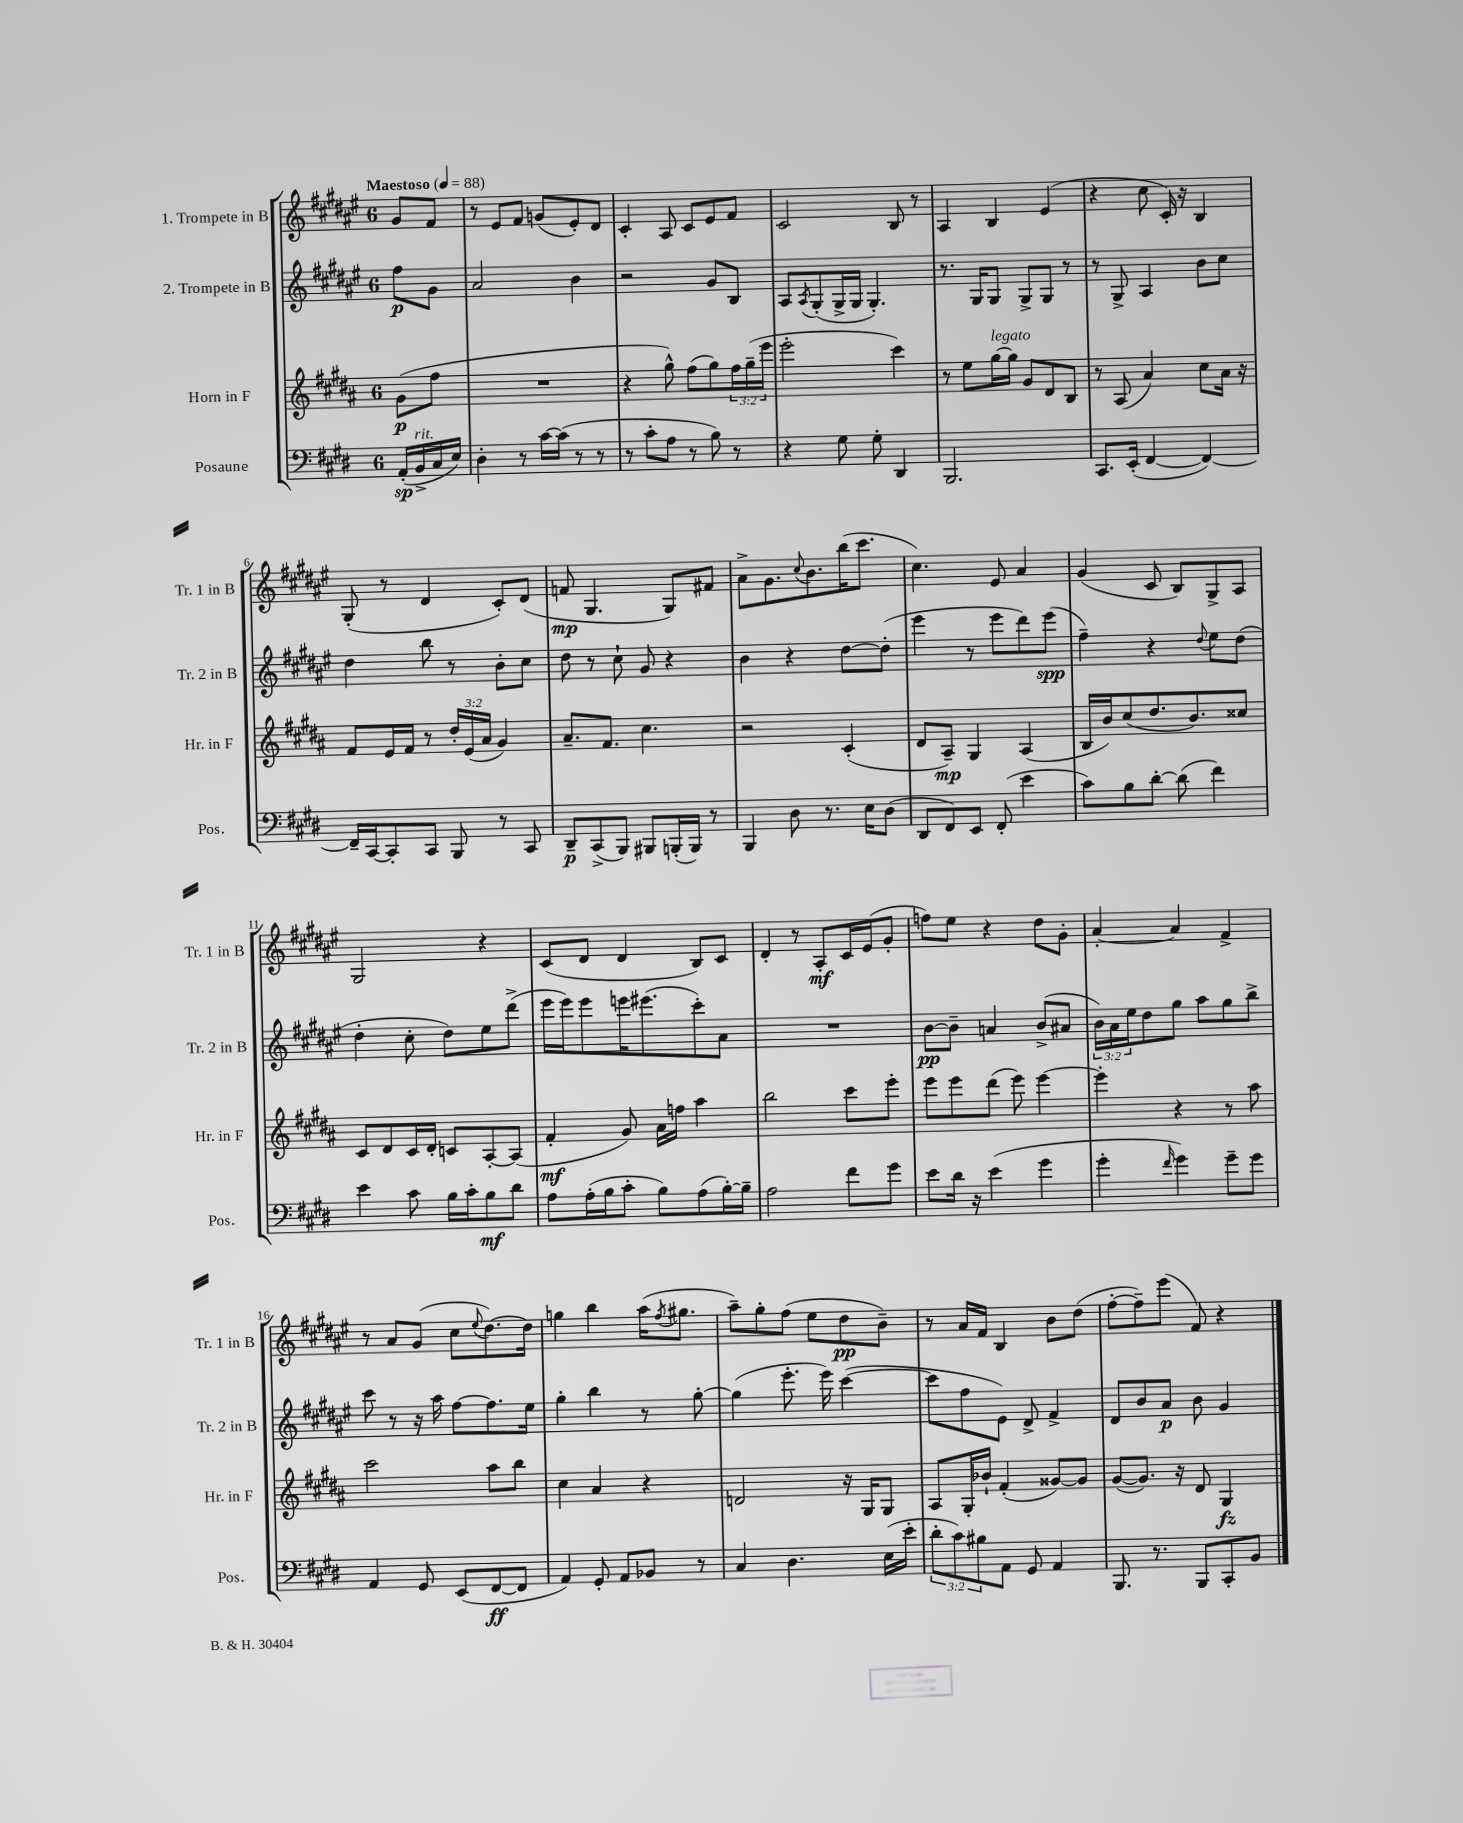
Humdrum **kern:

**kern	**kern	**kern	**kern
*staff4	*staff3	*staff2	*staff1
*clefF4	*clefG2	*clefG2	*clefG2
*k[f#c#g#d#]	*k[f#c#g#d#a#]	*k[f#c#g#d#a#e#]	*k[f#c#g#d#a#e#]
*M6/8	*M6/8	*M6/8	*M6/8
*MM88	*MM88	*MM88	*MM88
(16AA'	(8g#	8ff#	8g#
16BB^	.	.	.
16C#	8ff#	8g#	8f#
16E)	.	.	.
=	=	=	=
4D#'	2.r	2a#	8r
.	.	.	8e#
8r	.	.	8f#
[16c#	.	.	(8g
(16c#]	.	.	.
8r	.	4b	8e#')
8r	.	.	8d#
=	=	=	=
8r	4r	2r	4c#'
8c#'	.	.	.
8A	8gg#^^)	.	8A#
8r	(8ff#	.	8c#
8B)	8gg#)	8g#	8e#
8r	24ff#	8B	8f#
.	(24gg#~	.	.
.	24eee	.	.
=	=	=	=
4r	2eee'	8A#	2c#
.	.	8qA#	.
.	.	(8G#'	.
8G#	.	16G#^	.
.	.	16G#	.
8G#'	.	4.G#')	.
4DD#	4ccc#)	.	8B
.	.	.	8r
=	=	=	=
2.BBB	8r	8.r	4A#
.	8ee	.	.
.	.	16G#	.
.	[16gg#	8G#	4B
.	16gg#]	.	.
.	8g#	8G#^	.
.	8d#	8G#	(4e#
.	8B	8r	.
=	=	=	=
8.CC#	8r	8r	4r
.	(8A#	8G#^	.
(16EE'	.	.	.
[4FF#	4a#)	4A#	8cc#
.	.	.	16c#')
.	.	.	16r
4FF#_)	8cc#	8b	4B
.	16a#	8cc#	.
.	16r	.	.
=	=	=	=
16FF#~]	8f#	4dd#	(8G#'
[16CC#	.	.	.
8CC#']	16e	.	8r
.	16f#	.	.
8CC#	8r	8bb	4d#
8BBB	24dd#'	8r	.
.	(24e	.	.
.	24a#	.	.
8r	4g#)	8b'	8c#')
8CC#	.	8cc#	(8d#
=	=	=	=
8DD#~	8.a#~	8dd#	8f
(8CC#^	.	8r	4.G#
.	8.f#	.	.
8BBB)	.	8cc#`	.
8BBB#	4.cc#	8g#	.
(16BBB'	.	4r	8G#)
16BBB)	.	.	.
8r	.	.	8f#
=	=	=	=
4BBB	2r	4b	8a#^
.	.	.	8.g#
8D#	.	4r	.
.	.	.	8qqcc#
.	.	.	8.b
8.r	.	.	.
.	(4c#'	[8dd#	(16bb
16E	.	.	8.ccc#
(8D#	.	(8dd#']	.
=	=	=	=
8DD#	8d#	4eee#	4.cc#)
8FF#)	8A#~)	.	.
8EE	4G#	8r	.
(8FF#'	.	8eee#	8e#
4e	(4A#	8ddd#)	4a#
.	.	(8eee#	.
=	=	=	=
8c#)	16B	4ff#~)	(4g#
.	16b)	.	.
8B	(8cc#	.	.
[8d#'	8.dd#	4r	8c#
(8d#]	.	.	8B)
.	8.b)	.	.
.	.	8qqdd#	.
4f#)	.	8ee#	8G#^
.	8cc##	(8dd#	8A#
=	=	=	=
4e	8c#	4dd#'	2G#
.	8d#	.	.
8c#	16c#	8cc#'	.
.	16d#'	.	.
16B	8c	8dd#)	.
16c#'	.	.	.
8B	[8A#'	8ee#	4r
8d#	(8A#]	(8ddd#^	.
=	=	=	=
8A	4f#'	16eee#	(8c#
.	.	16eee#)	.
(16A'	.	8eee#	8d#
16B	.	.	.
8c#'	8g#)	16eee	4d#
.	.	(8.eee#	.
8B)	16a#	.	.
.	16ff	.	.
(8A	4aa#	8ccc#')	8B)
[16B')	.	8a#	8c#
16B~]	.	.	.
=	=	=	=
2A	2bb	2.r	4d#'
.	.	.	8r
.	.	.	8A#'
8f#	8ccc#	.	16c#
.	.	.	(16e#
8g#	8eee'	.	8g#'
=	=	=	=
8e	8eee	[8b	8ff)
16d#	8eee	8b~]	8ee#
16r	.	.	.
(4e	(8ddd#	4a	4r
.	8eee)	.	.
4g#	[4eee	(8b^	8dd#
.	.	8a#	8g#'
=	=	=	=
4g#'	4eee']	24b)	[4a#'
.	.	24a#	.
.	.	24ee#	.
.	.	8dd#	.
16qqf#	.	.	.
4g#)	4r	8gg#	4a#]
.	.	8aa#	.
8g#~	8r	8gg#	4f#^
8g#	8aa#	8bb^	.
=	=	=	=
4AA	2ccc#	8ccc#	8r
.	.	8r	8a#
8GG#	.	16r	(8g#
.	.	16aa#	.
(8EE	.	[8ff#	8cc#
.	.	.	8qqee#
[8FF#	8aa#	8.ff#]	[8.dd#)
8FF#]	8bb	.	.
.	.	16ee#	16dd#]
=	=	=	=
4AA)	4cc#	4gg#'	4gg
8GG#'	4a#	4bb	4bb
8AA	.	.	.
8BB-	4r	8r	(16aa#
.	.	.	8qff#
.	.	.	8.gg#
8r	.	[8gg#'	.
=	=	=	=
4C#	2d	(4gg#]	8aa#~)
.	.	.	8gg#'
4.D#	.	8.eee#'	(8ff#
.	.	.	8ee#
.	.	16eee#)	.
.	16r	([4ccc#	8dd#
.	16G#	.	.
(16E	8G#	.	8b~)
16e'	.	.	.
=	=	=	=
12d#'	8A#	8ccc#]	8r
12c#)	.	.	.
.	16G#'	8ff#	16a#
12B#	.	.	.
.	16b-`	.	16f#
8AA	(4f#'	8e#)	4B
8GG#	.	8d#^	.
4AA	[8g##)	4f#^	8b
.	8g##]	.	(8dd#
=	=	=	=
8.BBB	([8g#	8d#	[8ff#'
.	8.g#])	8b	8ff#~])
8.r	.	.	.
.	.	8a#	(8eee#
.	16r	.	.
8BBB	8d#	8b	8f#)
8CC#'	4G#	4g#	4r
8BB	.	.	.
==	==	==	==
*-	*-	*-	*-
